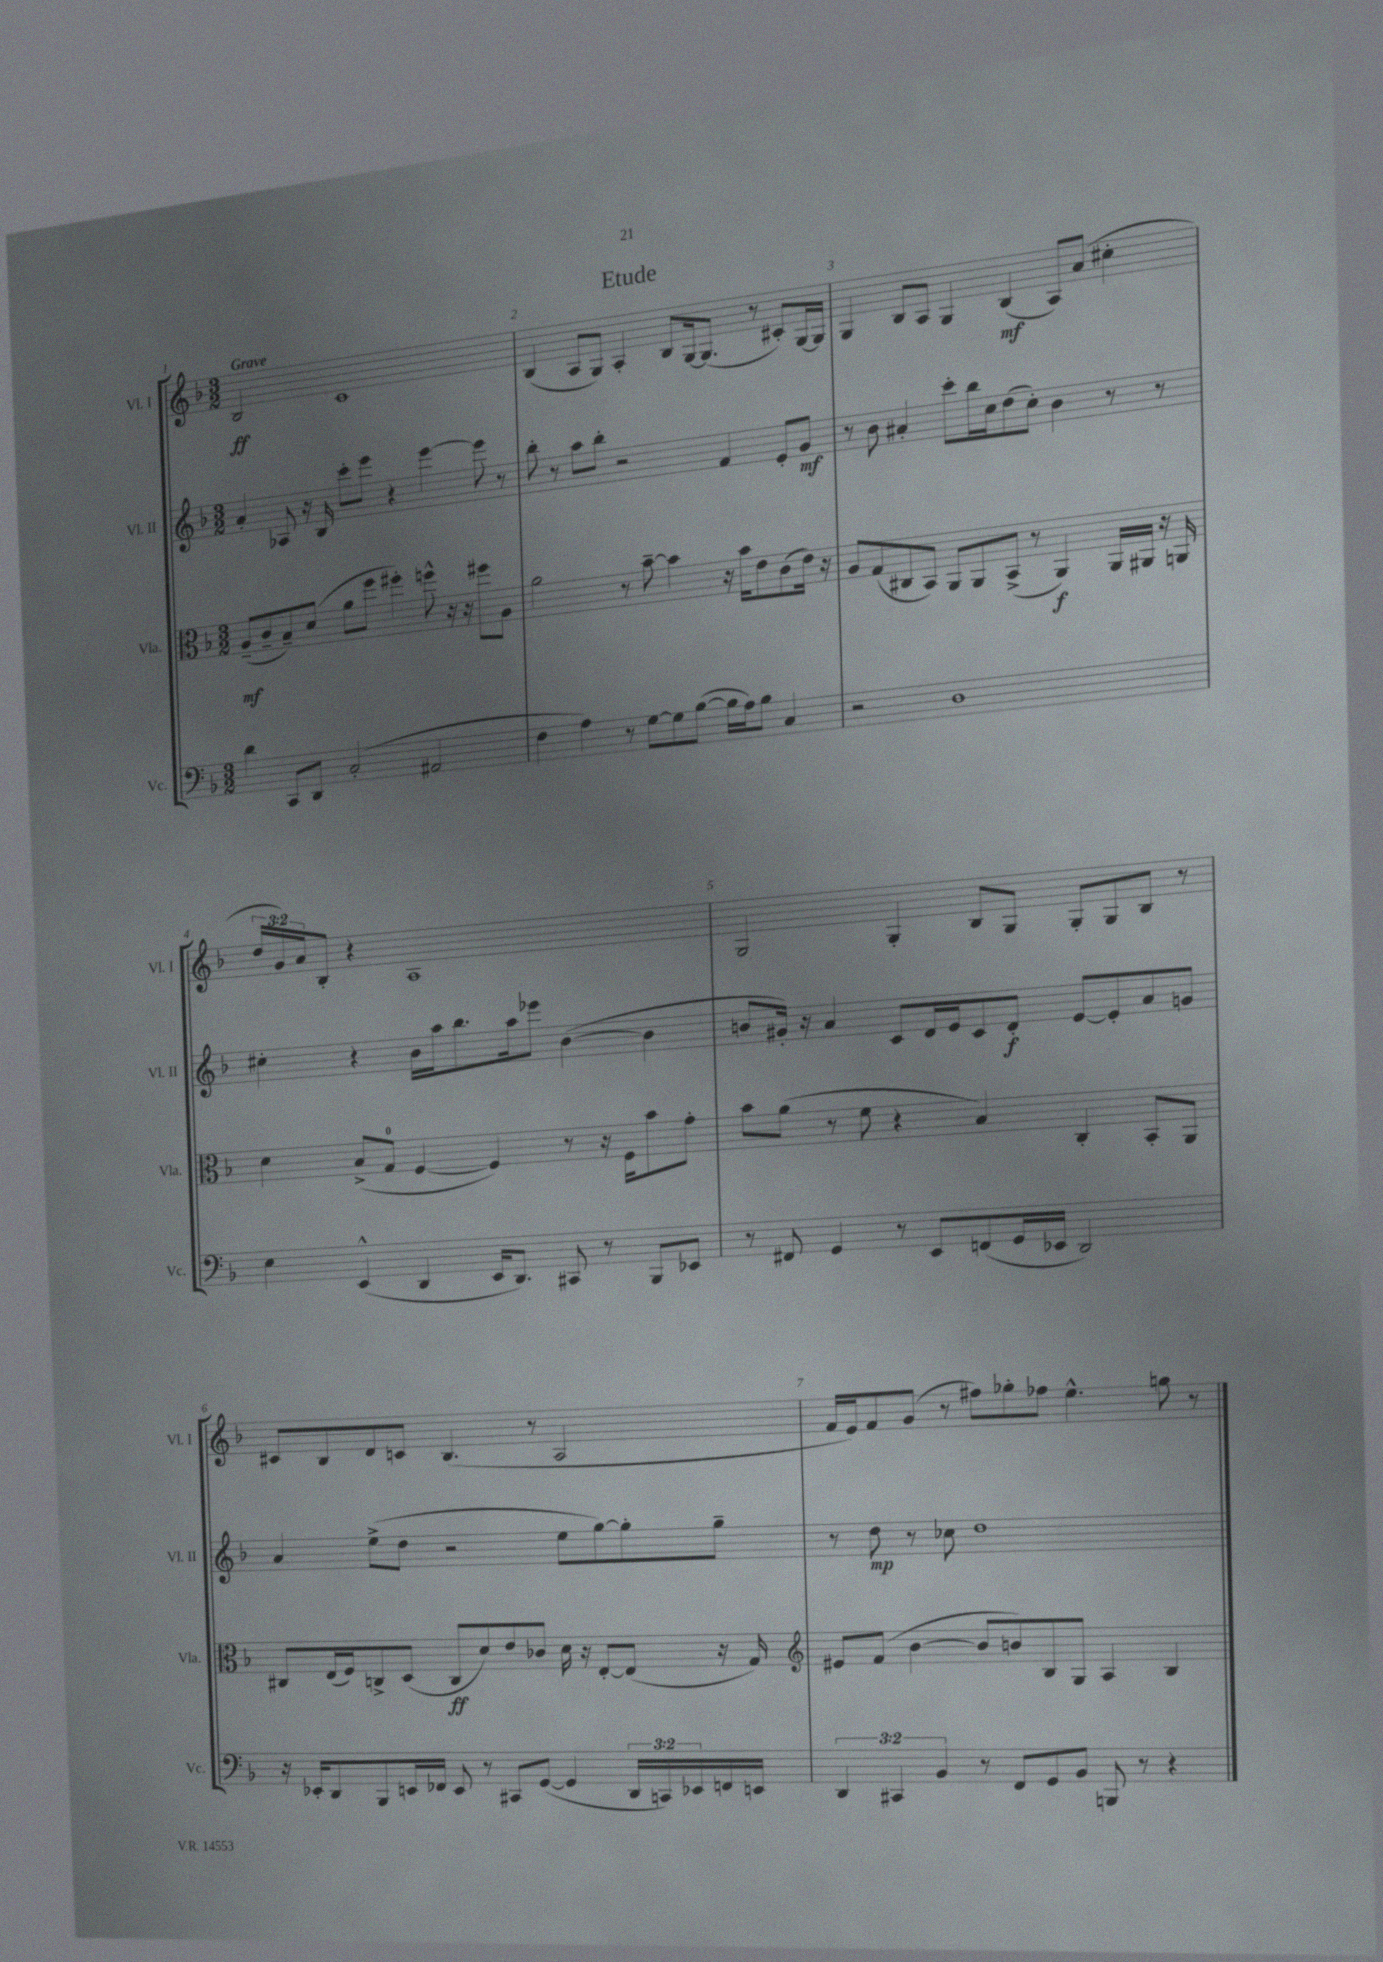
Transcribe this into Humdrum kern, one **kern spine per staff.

**kern	**kern	**kern	**kern
*staff4	*staff3	*staff2	*staff1
*clefF4	*clefC3	*clefG2	*clefG2
*k[b-]	*k[b-]	*k[b-]	*k[b-]
*M3/2	*M3/2	*M3/2	*M3/2
4d\	(8A~/L	4a'/	2B-/
.	8c~/	.	.
8CC/L	8B-~/)	8A-/	.
8DD/J	(8d/J	16r	.
.	.	16B-/	.
(2C'/	8a\L	8ccc'\L	1c
.	8ff\J	8eee\J	.
.	4ff#'\)	4r	.
2AA#/	8ff^^\	[4eee\	.
.	16r	.	.
.	16r	.	.
.	8ff#\L	8eee\]	.
.	8A\J	8r	.
=	=	=	=
4F\	2a\	8bb-'\	(4B-/
.	.	8r	.
4A\)	.	8aa\L	8A/L
.	.	8bb-'\J	8G/J)
8r	8r	2r	4A'/
[8G\L	[8b-~\	.	.
8G\]	4b-\]	.	8B-/L
([8B-\J	.	.	[16G/k
.	.	.	(8.G/]J
16B-\]LL	16r	4f/	.
16A\J)	16b-\LK	.	.
8B-\J	8e\	.	8r
4C/	(8c\	8e'/L	8c#'/L)
.	16e\Jk)	8g/J	[16G/L
.	16r	.	16G/]JJ
=	=	=	=
2r	8A/L	8r	4G/
.	(8G/	8b-\	.
.	8C#/	4a#'/	8B-/L
.	8BB-/J)	.	8A/J
1D	8AA/L	8ccc'\L	4G/
.	8AA/	16bb-\L	.
.	.	16cc\J	.
.	(8BB-^/J	(8dd\	(4B-/
.	8r	8cc'\J)	.
.	4AA/)	4b-\	8A/L)
.	.	.	(8a/J
.	16AA/LL	8r	4cc#'\
.	16AA#/JJ	.	.
.	16r	8r	.
.	16AA/	.	.
=	=	=	=
4E\	4d\	4cc#'\	24dd/LL
.	.	.	24g/)
.	.	.	24a/J
.	.	.	8B-'/J
(4EE^^/	(8B-^/L	4r	4r
.	8G/J	.	.
4DD/	[4F/	16b-\LL	1A
.	.	16aa\J	.
.	.	8.bb-\	.
16EE/LK	4F/])	.	.
8.DD/J)	.	16aa\k	.
.	.	8eee-\J	.
8CC#/	8r	([4b-\	.
8r	16r	.	.
.	16F\LK	.	.
8BBB-/L	8b-\	4b-\]	.
8EE-/J	8g'\J	.	.
=	=	=	=
8r	8b-\L	8b/L	2G/
8FF#/	(8a\J	16g#'/Jk)	.
.	.	16r	.
4GG/	8r	4a/	.
.	8f\	.	.
8r	4r	8c/L	4G'/
8EE/L	.	16d/L	.
.	.	16e/J	.
(8FF/	4B-/)	8c/	8B-/L
16GG/L	.	8d'/J	8G/J
16EE-/JJ	.	.	.
2DD/)	4C'/	[8e/L	8G'/L
.	.	8e'/]	8G/
.	8BB-'/L	8a/	8B-/J
.	8AA/J	8g/J	8r
=	=	=	=
16r	8C#/L	4a/	8c#/L
16EE-'/LK	.	.	.
8DD/	(16E/L	.	8B-/
.	16F/J)	.	.
8BBB-/	8C^/	(8ee^\L	8d/
16EE/L	(8D/J	8dd\J	8c/J
16FF-/JJ	.	.	.
8EE/	8C/L	2r	(4.B-/
8r	8d/)	.	.
8CC#/L	8e/	.	.
([8GG/J	8c-/J	.	8r
4GG/]	16d\	8ee\L	2A/
.	16r	.	.
.	[8E'/L	[8gg\)	.
24DD/LL	(8E/]J	8gg'\]	.
24CC/)	.	.	.
24EE-/	.	.	.
16FF/	16r	8gg~\J	.
16EE/JJ	16G/)	.	.
=	=	=	=
*	*clefG2	*	*
6DD/	8e#/L	8r	16f/LL
.	.	.	16e/J)
.	(8f/J	8dd\	8f/
6CC#/	.	.	.
.	[4b-\	8r	(8g/J
6BB-/	.	.	.
.	.	8cc-\	8r
8r	8b-/]L	1dd	8ff#\L)
8FF/L	8b/)	.	8gg-'\
8GG/	8B-/	.	8ff-\J
8BB-/J	8G/J	.	4.ee^^\
8BBB/	4A/	.	.
8r	.	.	.
4r	4B-/	.	8gg\
.	.	.	8r
==	==	==	==
*-	*-	*-	*-
